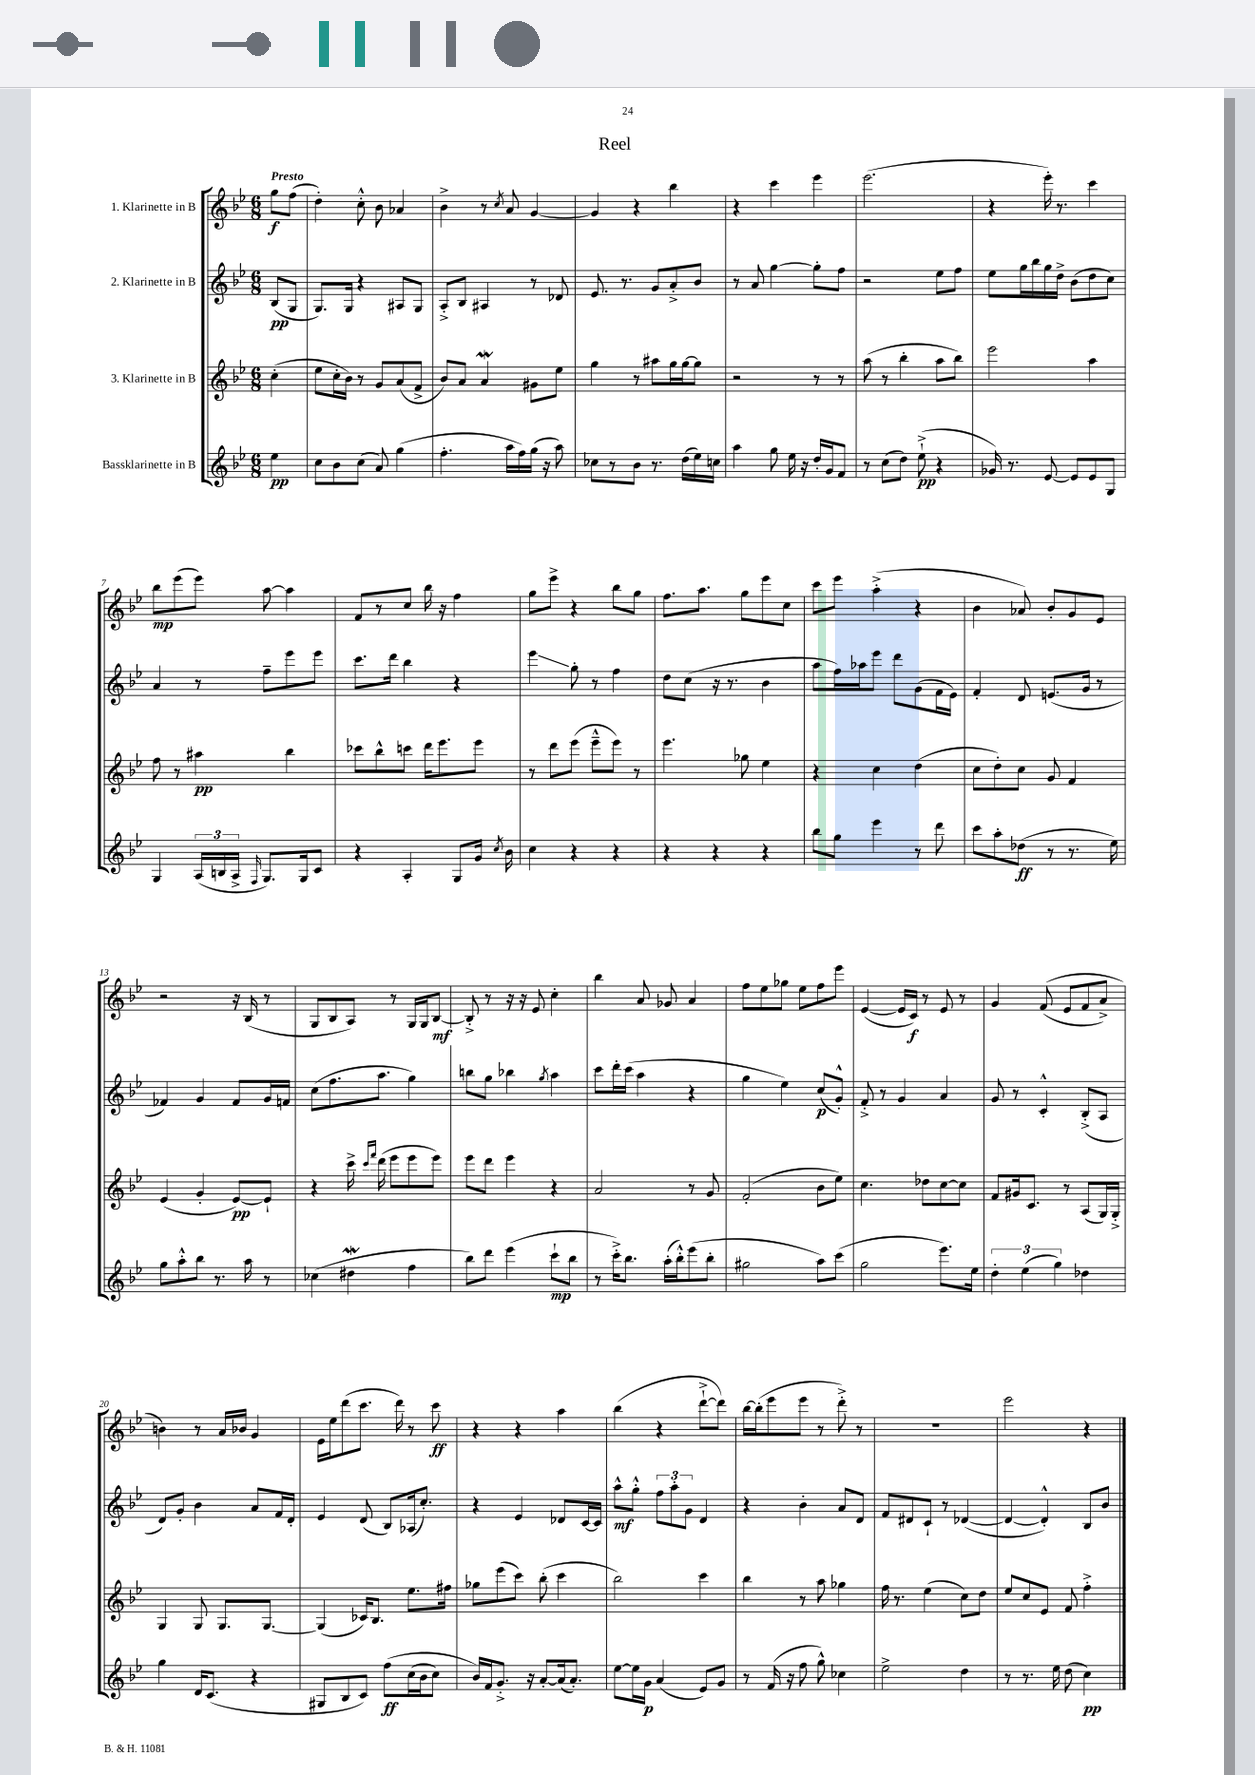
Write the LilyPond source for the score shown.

\header { title = "Reel" }
<<
\new StaffGroup <<
\new Staff = "s0" \with { instrumentName = "1. Klarinette in B" } {
    \clef treble \key bes \major \numericTimeSignature \time 6/8 \partial 4 \tempo "Presto"
    \autoBeamOff g''8[\f f''8]( |
    d''4-.) c''8-.-^ bes'8 aes'4 |
    bes'4-> r8 \acciaccatura { c''8 } a'8 g'4~ |
    g'4 r4 bes''4 |
    r4 c'''4 ees'''4 |
    ees'''2.( |
    r4 ees'''16-.) r8. c'''4 |
    bes''8[\mp ees'''8( ees'''8]) a''8~ a''4 |
    f'8[ r8 c''8] bes''16 r16 f''4 |
    g''8[ ees'''8]-> r4 bes''8[ g''8] |
    f''8.[ a''8.] g''8[ ees'''8 c''8] |
    c'''8[ ees'''8] a''4-.->( r4 |
    bes'4 aes'8) bes'8[-. g'8 ees'8] |
    r2 r16 bes16( r8 |
    g8[ bes8 a8]) r8 g16[ g16 bes8]~\mf |
    bes8-.-> r8 r16 r16 ees'8 c''4-. |
    bes''4 a'8 ges'8 a'4 |
    f''8[ ees''8 ges''8] ees''8[ f''8 ees'''8] |
    ees'4~( ees'16[ c'16]\f) r8 ees'8 r8 |
    g'4 f'8(\( ees'8[ f'8 a'8]->) |
    b'4\) r8 a'16[ bes'16] g'4 |
    ees'16[ ees''16 d'''8( c'''8.] d'''16) r8 c'''8\ff |
    r4 r4 a''4 |
    bes''4( r4 d'''8[~-!-> d'''8]) |
    bes''16[~ bes''16-.( ees'''8 ees'''8] r8 d'''8-.->) r8 |
    R2. |
    ees'''2 r4 \bar "|." |
}
\new Staff = "s1" \with { instrumentName = "2. Klarinette in B" } {
    \clef treble \key bes \major \numericTimeSignature \time 6/8 \partial 4
    \autoBeamOff bes8[\pp( g8] |
    g8.[) g16] r4 ais8[ g8] |
    a8[-.-> bes8] ais4 r8 des'8 |
    ees'8. r8. g'8[ a'8-.-> bes'8] |
    r8 a'8 g''4~ g''8[-. f''8] |
    r2 ees''8[ f''8] |
    ees''8[ g''16 bes''16 g''16 d''16]-> bes'8[( d''8 c''8]) |
    a'4 r8 f''8[-- ees'''8 ees'''8] |
    c'''8.[ d'''16] bes''4 r4 |
    ees'''4\glissando g''8-. r8 f''4 |
    d''8[ c''8]( r16 r8. bes'4 |
    a''8[ f''16) aes''16 ees'''8] d'''8[ g'8( f'16 ees'16]) |
    f'4-. d'8 e'8.[( g'16] r8 |
    fes'4) g'4 fes'8[ g'16 f'16] |
    c''8[( f''8. a''8.] g''4) |
    b''8[ g''8] bes''4 \acciaccatura { g''8 } a''4 |
    c'''8[ d'''16-. c'''16]( a''4 r4 |
    g''4 ees''4) c''8[\p( g'8]-.-^) |
    f'8-.-> r8 g'4 a'4 |
    g'8 r8 c'4-.-^ bes8[-.->( a8] |
    d'8[) g'8]-. bes'4 a'8[ f'16 d'16]-. |
    ees'4 d'8( bes8[) aes16( c''8.]-.) |
    r4 ees'4 des'8[ c'16~ c'16] |
    a''8[-^\mf g''8]-.-^ \tuplet 3/2 { f''8[ a''8-. g'8] } d'4 |
    r4 bes'4-. a'8[ d'8] |
    f'8[ dis'8 c'8]-! r8 des'4~( |
    des'4~ des'4-.-^) bes8[ bes'8] \bar "|." |
}
\new Staff = "s2" \with { instrumentName = "3. Klarinette in B" } {
    \clef treble \key bes \major \numericTimeSignature \time 6/8 \partial 4
    \autoBeamOff c''4-.( |
    ees''8[ c''16-. bes'16]) r8 g'8[ a'8( f'8]-> |
    bes'8[) a'8] a'4\mordent gis'8[ ees''8] |
    g''4 r8 ais''8[ g''16 g''16~ g''8] |
    r2 r8 r8 |
    a''8( r8 bes''4-. a''8[ bes''8]) |
    ees'''2 a''4 |
    f''8 r8 ais''4\pp bes''4 |
    ces'''8[ bes''8-^ c'''8] d'''16[ ees'''8. ees'''8] |
    r8 d'''8[ ees'''8]( ees'''8[---^ ees'''8]) r8 |
    ees'''4. ges''8 ees''4 |
    r4 c''4 d''4( |
    c''8[ d''8-.) c''8] g'8 f'4 |
    ees'4( g'4-. ees'8[~\pp) ees'8]-! |
    r4 c'''16-> \grace { c'''16[ f'''16] } d'''16( ees'''8[ ees'''8 ees'''8]) |
    ees'''8[ d'''8] ees'''4 r4 |
    a'2 r8 g'8 |
    f'2-.( bes'8[ ees''8]) |
    c''4. des''8[ c''8~ c''8] |
    f'8[ gis'16 c'8.] r8 a8[( g16) g16]-.-> |
    g4 g8 g8.[ g8.]~ |
    g4( ces'16[) bes8.] ees''8.[ fis''16] |
    ges''8[ ees'''8( c'''8]) bes''8-.( c'''4 |
    bes''2) c'''4 |
    bes''4 r8 a''8 ges''4 |
    f''16 r8. ees''4( c''8[) d''8] |
    ees''8[ c''8 ees'8] f'8 f''4-.-> \bar "|." |
}
\new Staff = "s3" \with { instrumentName = "Bassklarinette in B" } {
    \clef treble \key bes \major \numericTimeSignature \time 6/8 \partial 4
    \autoBeamOff ees''4\pp |
    c''8[ bes'8 c''8]( a'8) g''4( |
    f''4.-. a''16[ f''16) g''16]( r16 a''8) |
    ces''8[ r8 bes'8] r8. d''16[( ees''16) c''16] |
    a''4 g''8 ees''16 r16 d''16[-. g'16 f'8] |
    r8 c''8[( d''8]) ees''8-!->\pp( r4 |
    ges'16) r8. ees'8~ ees'8[ ees'8 g8] |
    g4 \tuplet 3/2 { a16[( b16 a16]-> } \grace { f16 } g8.[) g16 c'8] |
    r4 a4-. g8[ g'16] \acciaccatura { c''8 } bes'16 |
    c''4 r4 r4 |
    r4 r4 r4 |
    bes''8[ g''8] ees'''4 r8 d'''8 |
    c'''8[ a''8-. des''8]\ff( r8 r8. ees''16) |
    g''8[ a''8-.-^ bes''8] r8. a''16 r8 |
    ces''4( dis''4\mordent f''4 |
    bes''8[) d'''8] ees'''4( c'''8[-!\mp bes''8] |
    r8 c'''16[-.->) bes''8.] a''16[-.( bes''16-.-^) ees'''8( bes''8]-. |
    gis''2 a''8[) c'''8]( |
    g''2 ees'''8.[) ees''16] |
    \tuplet 3/2 { d''4-. ees''4( g''4) } des''4 |
    g''4 d'16[ c'8.]( r4 |
    gis8[ bes8 c'8]) f''8[\ff\( c''16( bes'16 c''8]) |
    bes'16[\) f'16 g'8.]-.-> r16 a'8[~-. a'16( a'8.]-.) |
    ees''8[~ ees''16 g'16]\p a'4( ees'8[) g'8] |
    r8 f'16( r16 f''8 g''8-^) ces''4 |
    ees''2-> d''4 |
    r8 r8. ees''16 d''8( c''4\pp) \bar "|." |
}
>>
>>
